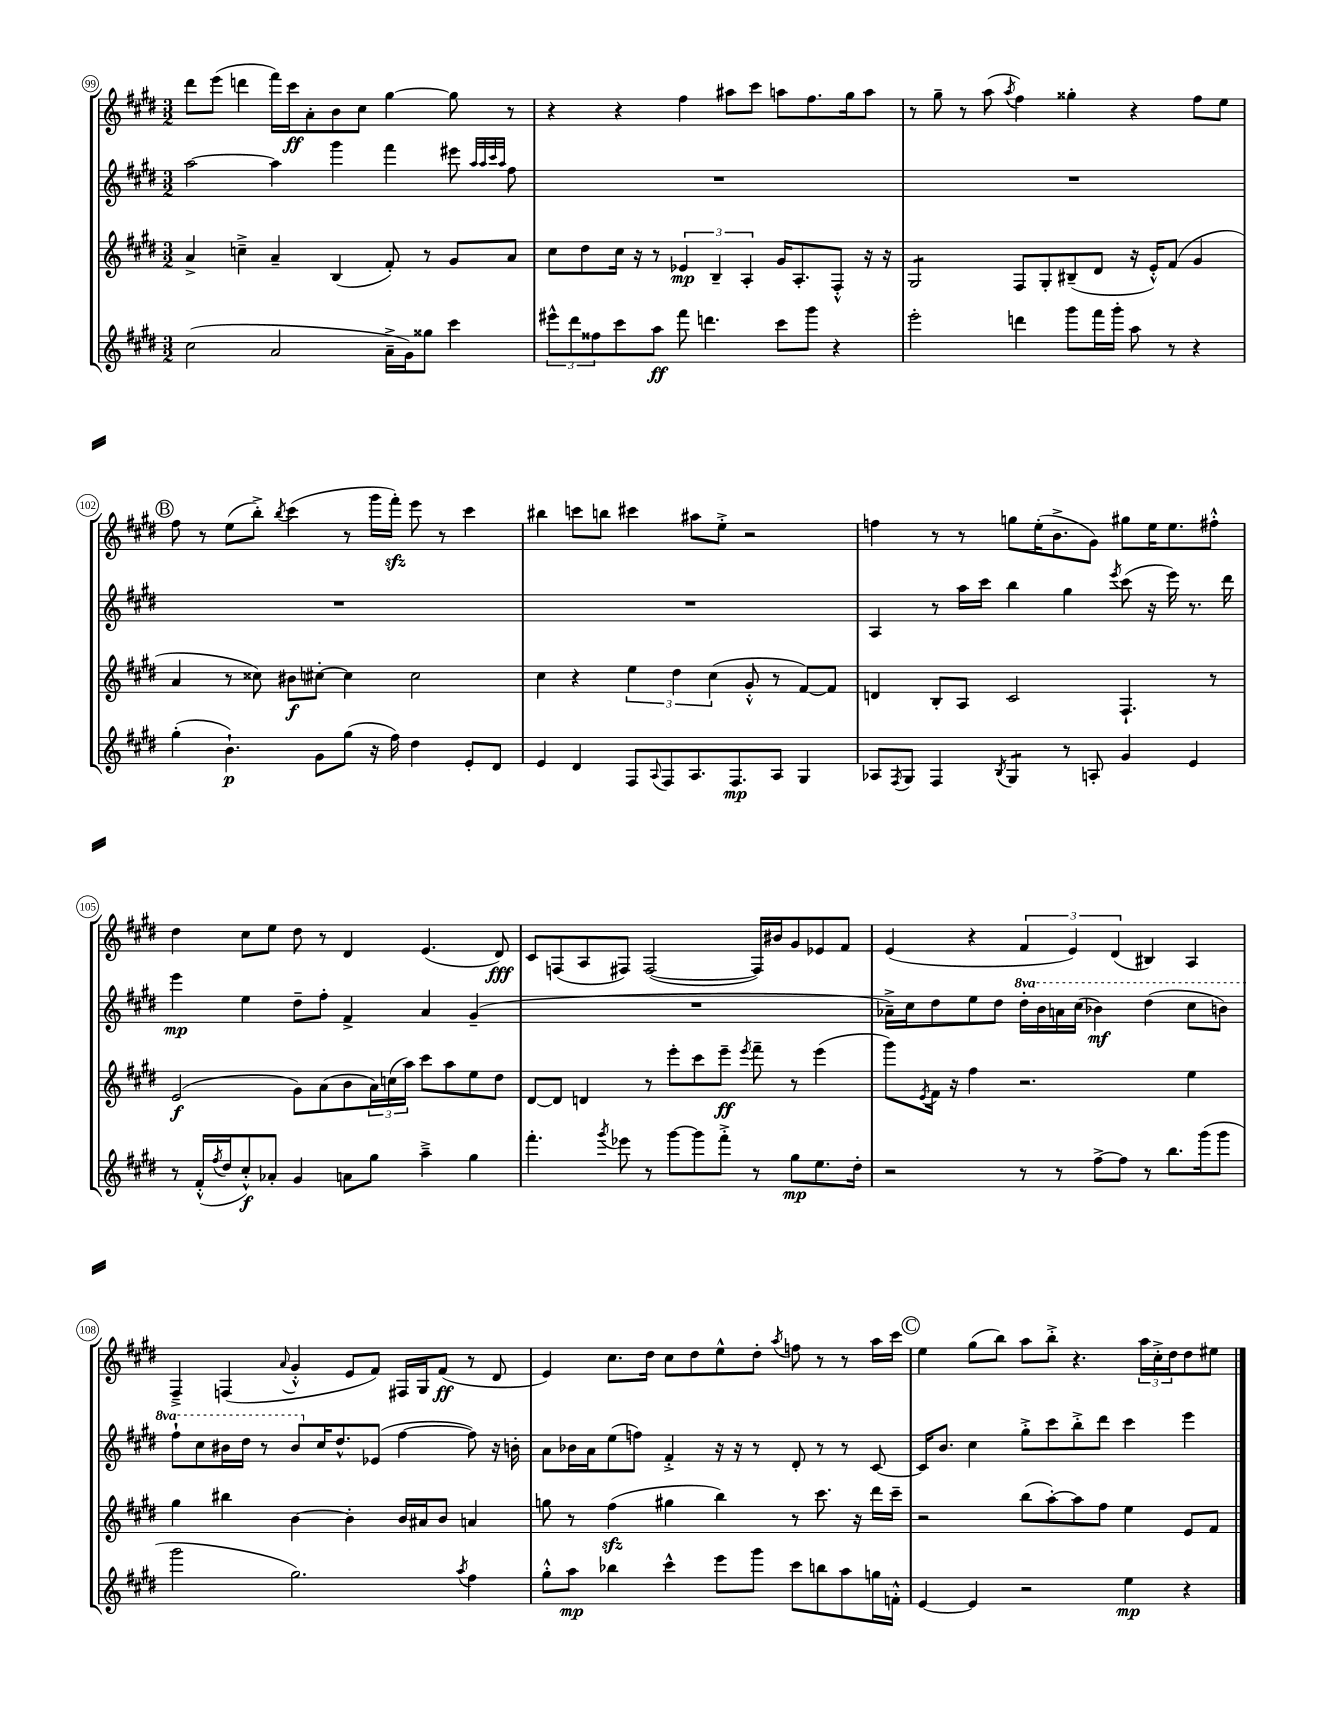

**kern	**dynam	**kern	**dynam	**kern	**dynam	**kern	**dynam
*part4	*part4	*part3	*part3	*part2	*part2	*part1	*part1
*staff4	*staff4	*staff3	*staff3	*staff2	*staff2	*staff1	*staff1
*clefG2	*	*clefG2	*	*clefG2	*	*clefG2	*
*k[f#c#g#d#]	*	*k[f#c#g#d#]	*	*k[f#c#g#d#]	*	*k[f#c#g#d#]	*
*M3/2	*	*M3/2	*	*M3/2	*	*M3/2	*
=99	=99	=99	=99	=99	=99	=99	=99
(2cc#\	.	4a^/	.	[2aa\	.	8ddd#\L	.
.	.	.	.	.	.	(8eee\J	.
.	.	4ccn~^\	.	.	.	4dddn\	.
2a/	.	4a~/	.	4aa\]	.	16fff#\LL)	.
.	.	.	.	.	.	16ccc#\J	ff
.	.	.	.	.	.	8a'\	.
.	.	(4B/	.	4ggg#\	.	8b\	.
.	.	.	.	.	.	8cc#\J	.
16a~^\LL	.	8f#'/)	.	4fff#\	.	[4gg#\	.
16g#\J)	.	.	.	.	.	.	.
8gg##X\J	.	8r	.	.	.	.	.
4ccc#\	.	8g#/L	.	8eee#X\	.	8gg#\]	.
.	.	.	.	32qqaa/LLL	.	.	.
.	.	.	.	32qqaa/	.	.	.
.	.	.	.	32qqccc#/	.	.	.
.	.	.	.	32qqaa/JJJ	.	.	.
.	.	8a/J	.	8ff#\	.	8r	.
=100	=100	=100	=100	=100	=100	=100	=100
12eee#X^^\L	.	8cc#\L	.	1.r	.	4r	.
12ddd#\	.	.	.	.	.	.	.
.	.	8dd#\	.	.	.	.	.
12ff##X\	.	.	.	.	.	.	.
8ccc#\	.	16cc#\Jk	.	.	.	4r	.
.	.	16r	.	.	.	.	.
8aa\J	ff	8r	.	.	.	.	.
8fff#\	.	6e-X/	mp	.	.	4ff#\	.
4.dddn\	.	.	.	.	.	.	.
.	.	6B~/	.	.	.	.	.
.	.	.	.	.	.	8aa#X\L	.
.	.	6A'/	.	.	.	.	.
.	.	.	.	.	.	8ccc#\J	.
8ccc#\L	.	16g#/KL	.	.	.	8aan\L	.
.	.	8.A'/	.	.	.	.	.
8ggg#\J	.	.	.	.	.	8.ff#\	.
4r	.	8F#'^^/J	.	.	.	.	.
.	.	.	.	.	.	16gg#\k	.
.	.	16r	.	.	.	8aa\J	.
.	.	16r	.	.	.	.	.
=101	=101	=101	=101	=101	=101	=101	=101
*	*	*tremolo	*	*	*	*	*
2eee'\	.	8G#/L	.	1.r	.	8r	.
.	.	8G#/	.	.	.	8gg#~\	.
.	.	8G#/	.	.	.	8r	.
.	.	8G#/J	.	.	.	(8aa\	.
*	*	*Xtremolo	*	*	*	*	*
.	.	.	.	.	.	8qaa/	.
4dddn\	.	8F#/L	.	.	.	4ff#\)	.
.	.	8G#'/	.	.	.	.	.
8ggg#\L	.	(8B#X~/	.	.	.	4gg##X'\	.
16fff#\L	.	8d#/J	.	.	.	.	.
16ggg#'\JJ	.	.	.	.	.	.	.
8aa\	.	16r	.	.	.	4r	.
.	.	16e'^^/KL)	.	.	.	.	.
8r	.	(8f#/J	.	.	.	.	.
4r	.	4g#/	.	.	.	8ff#\L	.
.	.	.	.	.	.	8ee\J	.
!!LO:LB:g=z
!!LO:REH:place=s1:t=B
=102	=102	=102	=102	=102	=102	=102	=102
(4gg#'\	.	4a/	.	1.r	.	8ff#\	.
.	.	.	.	.	.	8r	.
4.b`\)	p	8r	.	.	.	(8ee\L	.
.	.	8cc##X\)	.	.	.	8bb'^\J)	.
.	.	.	.	.	.	8qbb/	.
.	.	8b#X\L	f	.	.	(4ccc#\	.
8g#\L	.	[8cc#X'\J	.	.	.	.	.
(8gg#\J	.	4cc#\]	.	.	.	8r	.
16r	.	.	.	.	.	16ggg#\LL	.
16ff#\)	.	.	.	.	.	16fff#zz'\JJ)	.
4dd#\	.	2cc#\	.	.	.	8eee\	.
.	.	.	.	.	.	8r	.
8e'/L	.	.	.	.	.	4ccc#\	.
8d#/J	.	.	.	.	.	.	.
=103	=103	=103	=103	=103	=103	=103	=103
4e/	.	4cc#\	.	1.r	.	4bb#X\	.
4d#/	.	4r	.	.	.	8cccn\L	.
.	.	.	.	.	.	8bbn\J	.
8F#/L	.	6ee\	.	.	.	4ccc#X\	.
8qqA/	.	.	.	.	.	.	.
8F#/	.	.	.	.	.	.	.
.	.	6dd#\	.	.	.	.	.
8.A/	.	.	.	.	.	8aa#X\L	.
.	.	(6cc#\	.	.	.	.	.
.	.	.	.	.	.	8ee'^\J	.
8.F#/	mp	.	.	.	.	.	.
.	.	8g#'^^/	.	.	.	2r	.
8A/J	.	8r	.	.	.	.	.
4G#/	.	[8f#/L)	.	.	.	.	.
.	.	8f#/J]	.	.	.	.	.
=104	=104	=104	=104	=104	=104	=104	=104
8A-X/L	.	4dn/	.	4A/	.	4ffn\	.
8qF#/	.	.	.	.	.	.	.
8G#/J	.	.	.	.	.	.	.
4F#/	.	8B'/L	.	8r	.	8r	.
.	.	8A/J	.	16aa\LL	.	8r	.
.	.	.	.	16ccc#\JJ	.	.	.
8qB/	.	.	.	.	.	.	.
*tremolo	*	*	*	*	*	*	*
8G#/L	.	2c#/	.	4bb\	.	8ggn\L	.
8G#/J	.	.	.	.	.	(16ee'\K	.
*Xtremolo	*	*	*	*	*	*	*
.	.	.	.	.	.	8.b^\	.
8r	.	.	.	4gg#\	.	.	.
8An'/	.	.	.	.	.	8g#\J)	.
.	.	.	.	8qeee/	.	.	.
4g#/	.	4.F#`/	.	(8ccc#\	.	8gg#X\L	.
.	.	.	.	16r	.	16ee\K	.
.	.	.	.	16eee\)	.	8.ee\	.
4e/	.	.	.	8.r	.	.	.
.	.	8r	.	.	.	8ff#X'^^\J	.
.	.	.	.	16ddd#\	.	.	.
!!LO:LB:g=z
=105	=105	=105	=105	=105	=105	=105	=105
8r	.	(2e/	f	4eee\	mp	4dd#\	.
(16f#'^^/LL	.	.	.	.	.	.	.
8qff#/	.	.	.	.	.	.	.
16dd#/J	.	.	.	.	.	.	.
8cc#'^^/)	f	.	.	4ee\	.	8cc#\L	.
8a-X'/J	.	.	.	.	.	8ee\J	.
4g#/	.	8g#\L)	.	8dd#~\L	.	8dd#\	.
.	.	(8a\	.	8ff#'\J	.	8r	.
8an\L	.	8b\	.	4f#^/	.	4d#/	.
8gg#\J	.	24a\L)	.	.	.	.	.
.	.	(24ccn\	.	.	.	.	.
.	.	24aa\JJ)	.	.	.	.	.
4aa~^\	.	8ccc#\L	.	4a/	.	(4.e/	.
.	.	8aa\	.	.	.	.	.
4gg#\	.	8ee\	.	(4g#~/	.	.	.
.	.	8dd#\J	.	.	.	8d#/)	fff
=106	=106	=106	=106	=106	=106	=106	=106
4.fff#'\	.	[8d#/L	.	1.r	.	8c#/L	.
.	.	8d#/J]	.	.	.	(8Fn/	.
.	.	4dn/	.	.	.	8A/	.
8qggg#/	.	.	.	.	.	.	.
8eee-X\	.	.	.	.	.	8F#X/J)	.
8r	.	8r	.	.	.	([2F#/	.
[8ggg#\L	.	8eee'\L	.	.	.	.	.
8ggg#\]	.	8ccc#\	.	.	.	.	.
8fff#'^\J	.	8eee~\J	ff	.	.	.	.
.	.	8qeee/	.	.	.	.	.
8r	.	8fff#~\	.	.	.	16F#/LL])	.
.	.	.	.	.	.	16b#X/J	.
8gg#\L	mp	8r	.	.	.	8g#/	.
8.ee\	.	(4eee\	.	.	.	8e-X/	.
.	.	.	.	.	.	8f#/J	.
16dd#'\Jk	.	.	.	.	.	.	.
=107	=107	=107	=107	=107	=107	=107	=107
2r	.	8ggg#\L)	.	16a-X~^\LL)	.	(4e/	.
.	.	.	.	16cc#\J	.	.	.
.	.	8qe/	.	.	.	.	.
.	.	16f#\Jk	.	8dd#\	.	.	.
.	.	16r	.	.	.	.	.
.	.	4ff#\	.	8ee\	.	4r	.
.	.	.	.	8dd#\J	.	.	.
*	*	*	*	*8va	*	*	*
8r	.	2.r	.	16ddd#'\LL	.	6f#/	.
.	.	.	.	16bb\	.	.	.
8r	.	.	.	16aan\	.	.	.
.	.	.	.	.	.	6e/)	.
.	.	.	.	(16ccc#\JJ	.	.	.
[8ff#^\L	.	.	.	4bb-X\)	mf	.	.
.	.	.	.	.	.	(6d#/	.
8ff#\J]	.	.	.	.	.	.	.
8r	.	.	.	(4ddd#\	.	4B#X/)	.
8.bb\L	.	.	.	.	.	.	.
.	.	4ee\	.	8ccc#\L	.	4A/	.
(16ggg#\k	.	.	.	.	.	.	.
8ggg#\J	.	.	.	8bbn\J)	.	.	.
!!LO:LB:g=z
=108	=108	=108	=108	=108	=108	=108	=108
2ggg#\	.	4gg#\	.	8fff#`\L	.	4F#~^/	.
.	.	.	.	8ccc#\	.	.	.
.	.	4bb#X\	.	16bb#X\L	.	(4Fn/	.
.	.	.	.	16ddd#\JJ	.	.	.
.	.	.	.	8r	.	.	.
.	.	.	.	.	.	8qqa/	.
2.gg#\)	.	[4b\	.	8bb#/L	.	4g#'^^/	.
*	*	*	*	*X8va	*	*	*
.	.	.	.	16cc#/K	.	.	.
.	.	.	.	8.dd#^^/	.	.	.
.	.	4b'\]	.	.	.	8e/L	.
.	.	.	.	(8e-X/J	.	8f#/J)	.
.	.	16b/LL	.	[4ff#\	.	16F#X/LL	.
.	.	16a#X/J	.	.	.	16G#/J	.
.	.	8b/J	.	.	.	(8f#/J	ff
8qaa/	.	.	.	.	.	.	.
4ff#\	.	4an/	.	8ff#\])	.	8r	.
.	.	.	.	16r	.	8d#/	.
.	.	.	.	16bn'\	.	.	.
=109	=109	=109	=109	=109	=109	=109	=109
8gg#'^^\L	.	8ggn\	.	8a\L	.	4e/)	.
8aa\J	mp	8r	.	16b-X\L	.	.	.
.	.	.	.	16a\J	.	.	.
4bb-X\	.	(4ff#zz\	.	(8ee\	.	8.cc#\L	.
.	.	.	.	8ffn\J)	.	.	.
.	.	.	.	.	.	16dd#\Jk	.
4ccc#^^\	.	4gg#X\	.	4f#'^/	.	8cc#\L	.
.	.	.	.	.	.	8dd#\	.
8eee\L	.	4bb\)	.	16r	.	8ee^^\	.
.	.	.	.	16r	.	.	.
8ggg#\J	.	.	.	8r	.	8dd#'\J	.
.	.	.	.	.	.	8qaa/	.
8ccc#\L	.	8r	.	8d#'/	.	8ffn\	.
8bbn\	.	8.ccc#\	.	8r	.	8r	.
8aa\	.	.	.	8r	.	8r	.
.	.	16r	.	.	.	.	.
16ggn\L	.	16ddd#\LL	.	[8c#/	.	16aa\LL	.
16fn'^^\JJ	.	16ccc#~\JJ	.	.	.	16ccc#\JJ	.
!!LO:REH:place=s1:t=C
=110	=110	=110	=110	=110	=110	=110	=110
[4e/	.	2r	.	16c#/KL]	.	4ee\	.
.	.	.	.	8.b/J	.	.	.
4e/]	.	.	.	4cc#\	.	(8gg#\L	.
.	.	.	.	.	.	8bb\J)	.
2r	.	(8bb\L	.	8gg#'^\L	.	8aa\L	.
.	.	[8aa'\)	.	8ccc#\	.	8bb'^\J	.
.	.	8aa\]	.	8bb'^\	.	4.r	.
.	.	8ff#\J	.	8ddd#\J	.	.	.
4ee\	mp	4ee\	.	4ccc#\	.	.	.
.	.	.	.	.	.	24aa\LL	.
.	.	.	.	.	.	24cc#'^\	.
.	.	.	.	.	.	24dd#\J	.
4r	.	8e/L	.	4eee\	.	8dd#\	.
.	.	8f#/J	.	.	.	8ee#X\J	.
==	==	==	==	==	==	==	==
*-	*-	*-	*-	*-	*-	*-	*-
